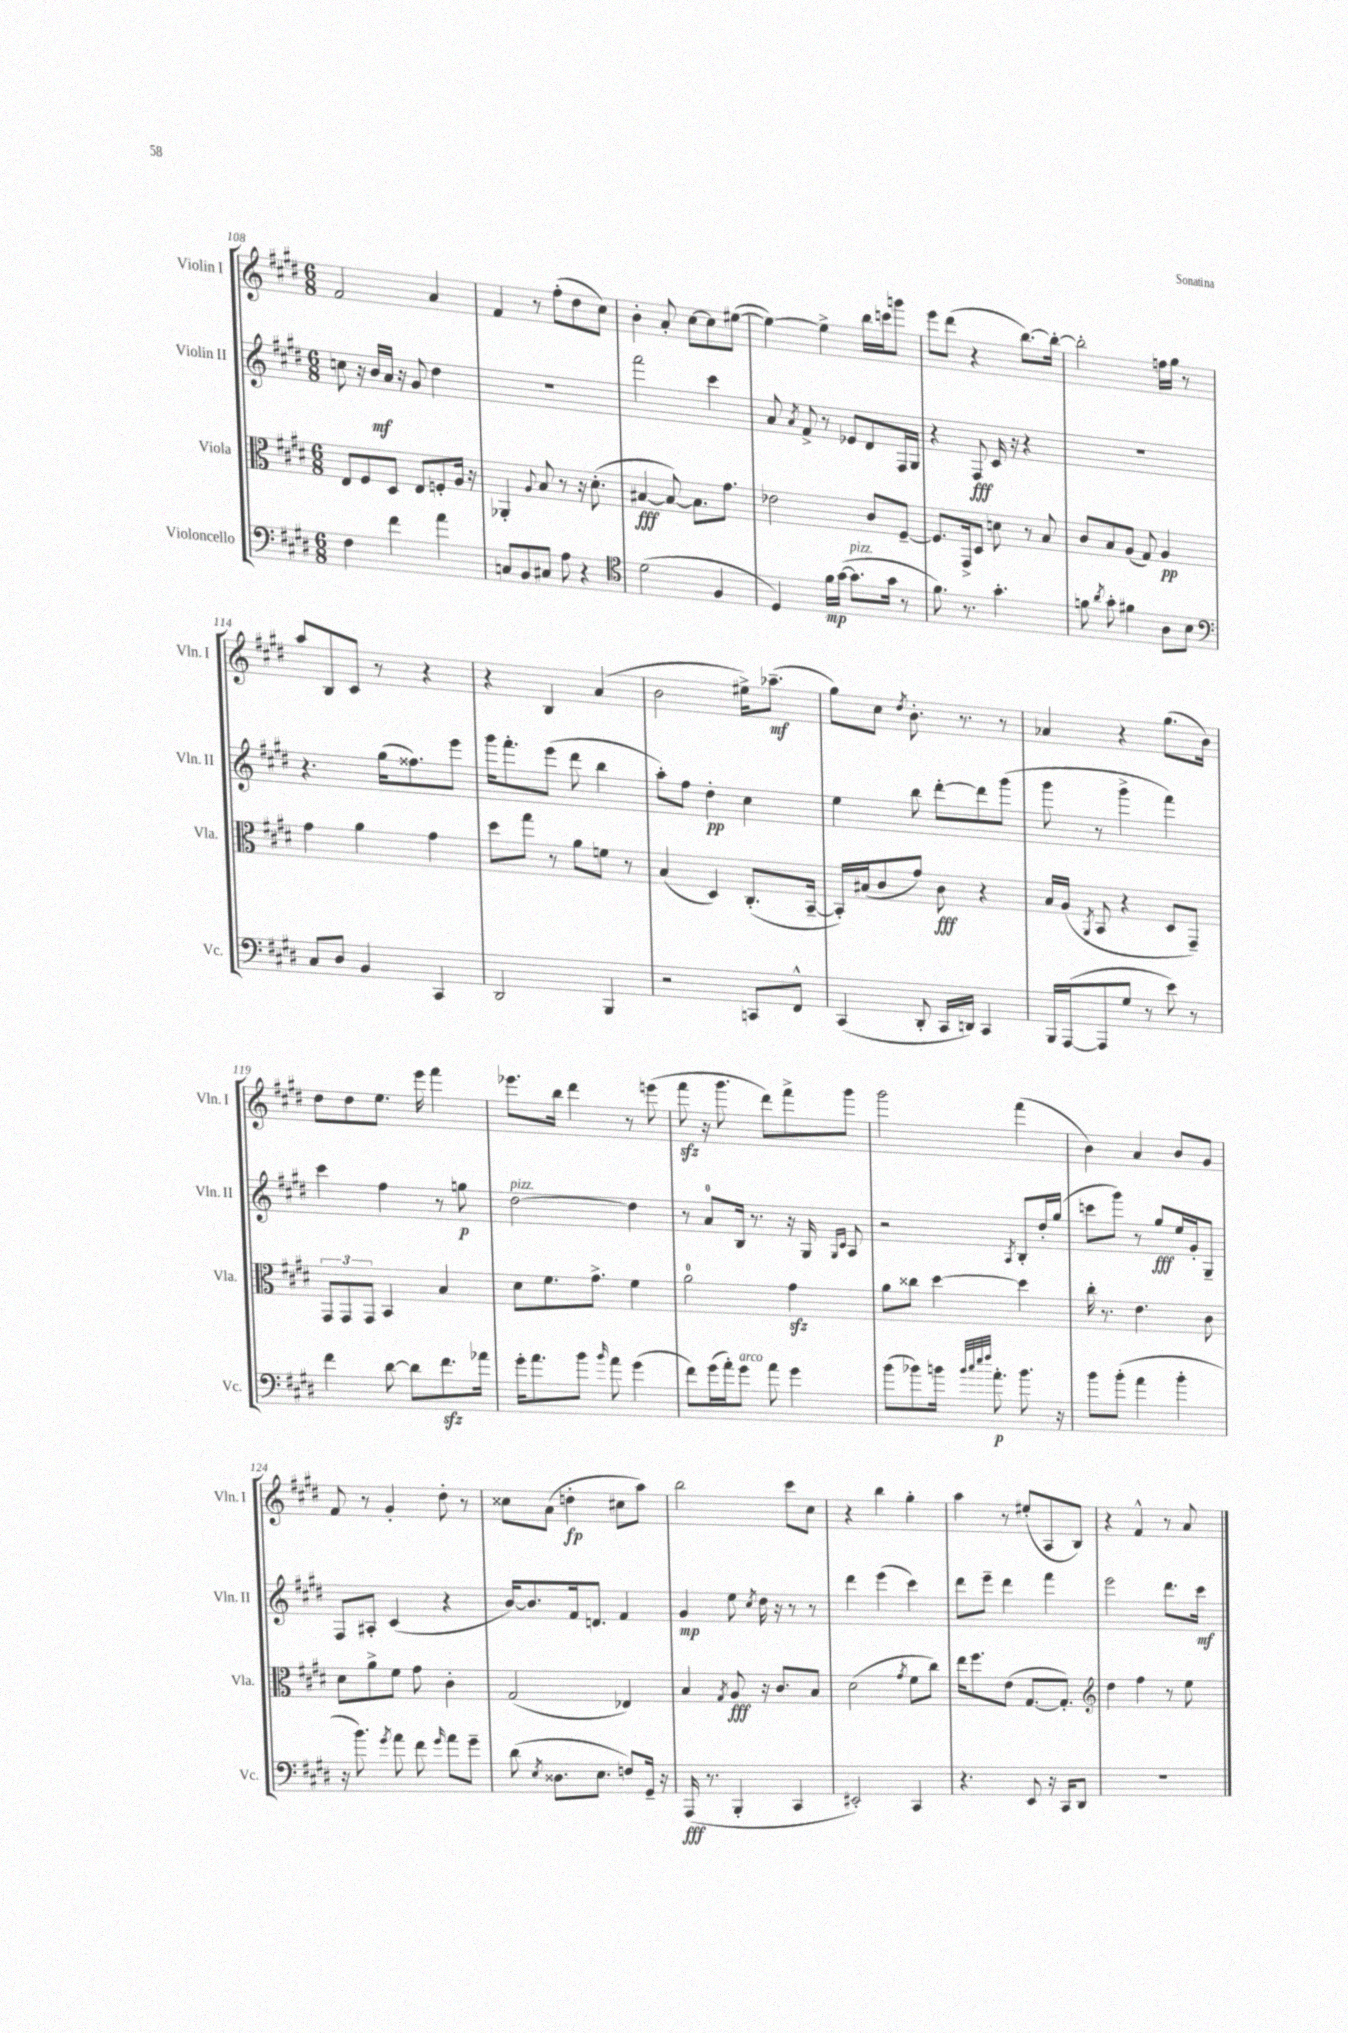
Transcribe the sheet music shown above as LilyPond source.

<<
\new StaffGroup <<
\new Staff = "s0" \with { instrumentName = "Violin I" shortInstrumentName = "Vln. I" } {
    \clef treble \key e \major \numericTimeSignature \time 6/8
    \autoBeamOff fis'2 a'4 |
    fis'4 r8 fis''8[-.( dis''8 cis''8]) |
    b'4-. a'8-. cis''8[~ cis''8 eis''8]~( |
    eis''4~) eis''4-> b''16[ c'''16 g'''8] |
    e'''8[ dis'''8]( r4 b''8.[~) b''16]~-. |
    b''2-. f''16[ gis''16] r8 |
    a''8[ b8 cis'8] r8 r4 |
    r4 b4 a'4( |
    b'2 eis''16[->) aes''8.]--\mf( |
    gis''8[) cis''8] \acciaccatura { dis''8 } b'8.-. r8. r8 |
    aes'4 r4 gis''8.[( b'16]) |
    dis''8[ dis''8 e''8.] e'''16 fis'''4 |
    ees'''8.[ b''16] dis'''4 r8 e'''8( |
    fis'''8\sfz r16 gis'''8. dis'''8[) fis'''8-> gis'''8] |
    gis'''2 fis'''4( |
    b'4) a'4 b'8[ gis'8] |
    fis'8 r8 gis'4-. dis''8-. r8 |
    cisis''8[ a'8]( d''4-.\fp cis''8[ a''8]) |
    b''2 cis'''8[ cis''8] |
    r4 b''4 gis''4-. |
    a''4 r8 eis''8[-.( a8 b8]) |
    r4 fis'4-^ r8 a'8 \bar "|." |
}
\new Staff = "s1" \with { instrumentName = "Violin II" shortInstrumentName = "Vln. II" } {
    \clef treble \key e \major \numericTimeSignature \time 6/8
    \autoBeamOff c''8 r16 b'16[\mf a'16] r16 gis'8 dis''4 |
    R2. |
    fis'''2 cis'''4 |
    a'8 \acciaccatura { a'8 } fis'8-> r8 ees'8[ dis'8 fis16 gis16] |
    r4 fis8\fff cis'16 r16 r4 |
    R2. |
    r4. gis''16[( fisis''8.) e'''8] |
    gis'''16[ fis'''8.-. e'''8]( dis'''8 b''4 |
    a''8[-.) fis''8] dis''4-.\pp cis''4 |
    e''4 b''8 dis'''8[~-. dis'''8 gis'''8]( |
    gis'''8 r8 gis'''4-> fis'''4) |
    cis'''4 fis''4 r8 g''8\p |
    dis''2~^\markup { \italic "pizz." } dis''4 |
    r8 a'8[-0 b16] r8. r16 gis16 \grace { gis16[ cis'16] } a8 |
    r2 \acciaccatura { a8 } b8[-. dis''16-. gis''16]( |
    c'''8[ gis'''8]) r8 gis''8[\fff e''16 gis'16-. gis8]-- |
    fis8[ ais8]-. cis'4( r4 |
    b'16[~) b'8. fis'16 d'8.] fis'4 |
    gis'4\mp e''8 \acciaccatura { cis''8 } dis''16 r16 r8 r8 |
    dis'''4 e'''4( cis'''4) |
    dis'''8[ e'''8]-- dis'''4 fis'''4 |
    e'''2 dis'''8.[ cis'''16]\mf \bar "|." |
}
\new Staff = "s2" \with { instrumentName = "Viola" shortInstrumentName = "Vla." } {
    \clef alto \key e \major \numericTimeSignature \time 6/8
    \autoBeamOff e8[ fis8 dis8] e8[ f8-. a16] r16 |
    aes,4-. \appoggiatura { a8 } b8 r8 r16 dis'8.-.( |
    bis4~\fff bis8~) bis8.[ gis'8.] |
    ees'2 cis'8[ fis8]~-- |
    fis8.[ gis,16-> dis8] d'8 r8 b8 |
    cis'8[ b8 a8]( gis8) a4\pp |
    gis'4 a'4 gis'4 |
    dis''8[ gis''8] r8 a'8[ f'8] r8 |
    b4( dis4) cis8.[-.( b,16]~-- |
    b,16[-.) bis16( cis'8 gis'8]) cis'8\fff r4 |
    b16[ a16]( \acciaccatura { a,8 } b,8 r4 dis8[ gis,8]--) |
    \tuplet 3/2 { gis,8[ gis,8 gis,8] } b,4 b4 |
    dis'8[ fis'8. gis'8.]-> fis'4 |
    a'2-0 gis'4\sfz |
    a'8[ cisis''8] dis''4~ dis''4 |
    cis''16-. r8. e'4. cis'8 |
    dis'8[ a'8-> fis'8] gis'8 cis'4-. |
    gis2( ees4) |
    b4 \acciaccatura { gis8 } a8\fff r16 cis'8.[ b8] |
    dis'2( \acciaccatura { gis'8 } fis'8[ cis''8]) |
    e''16[ fis''8. e'8]( gis8.[~ gis8.]-.) |
    \clef treble dis''4 fis''4 r8 e''8 \bar "|." |
}
\new Staff = "s3" \with { instrumentName = "Violoncello" shortInstrumentName = "Vc." } {
    \clef bass \key e \major \numericTimeSignature \time 6/8
    \autoBeamOff fis4 fis'4 a'4 |
    c8[ b,8 cis8] a8 r4 |
    \clef tenor dis'2( fis4 |
    dis4) fis'16[\mp gis'16]~( gis'8.[^\markup { \italic "pizz." } gis'16] r8 |
    fis'8.) r8. gis'4.-. |
    f'8 \acciaccatura { a'8 } gis'8-. fis'4 a8[ b8] |
    \clef bass cis8[ dis8] b,4 cis,4 |
    dis,2 b,,4 |
    r2 c,8[ fis,8]-^ |
    cis,4( dis,8-. cis,16[ d,16]) cis,4 |
    b,,16[ a,,16~( a,,8 gis8] r8 e'8) r8 |
    fis'4 dis'8~ dis'8[ fis'8.\sfz aes'16] |
    gis'16[-. a'8. b'8] \grace { b'16 } a'8 gis'4( |
    fis'8[) gis'16( a'16-.) gis'8]^\markup { \italic "arco" } a'8 gis'4 |
    b'8[( bes'8) b'16] \grace { b'32[ cis''32 e''32 fis''32] } a'8.-.\p b'8. r16 |
    b'8[ b'8]-.( a'4 b'4-. |
    r16 b'8.) \acciaccatura { gis'8 } a'8 fis'8 \grace { gis'16 } a'8[ gis'8]-- |
    dis'8( \acciaccatura { e8 } disis8.[ e8.] f8[) gis,16]-- r16 |
    a,,16\fff( r8. b,,4-. cis,4 |
    eis,2-.) cis,4 |
    r4. e,8 r16 cis,16[ dis,8] |
    R2. \bar "|." |
}
>>
>>
\layout { \context { \Score currentBarNumber = #108 } }
